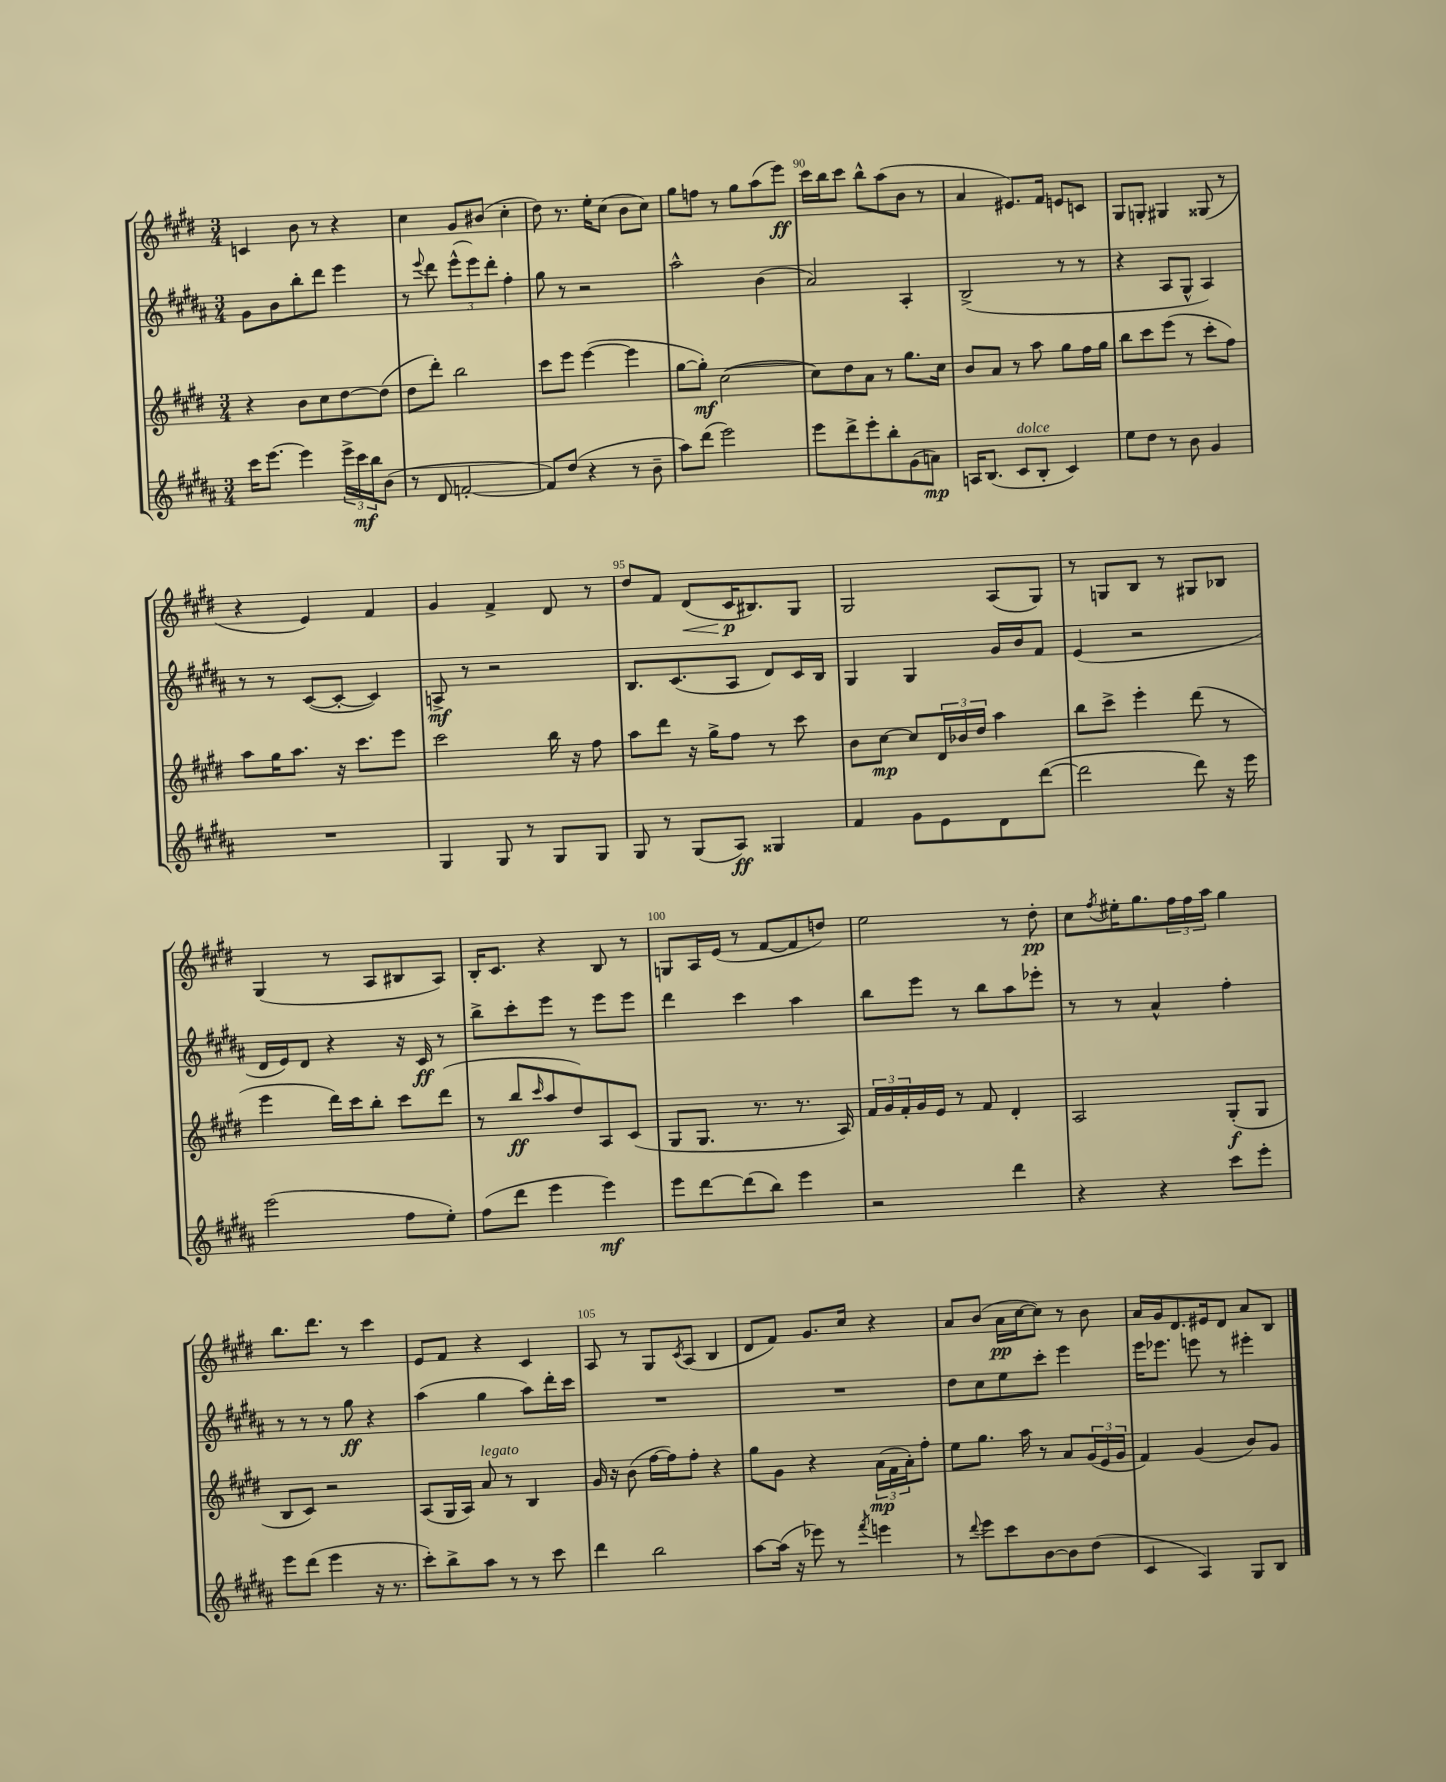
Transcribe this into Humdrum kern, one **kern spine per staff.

**kern	**kern	**kern	**kern
*staff4	*staff3	*staff2	*staff1
*clefG2	*clefG2	*clefG2	*clefG2
*k[f#c#g#d#a#]	*k[f#c#g#d#]	*k[f#c#g#d#a#]	*k[f#c#g#d#]
*M3/4	*M3/4	*M3/4	*M3/4
16ccc#	4r	8g#	4c
[8.eee	.	.	.
.	.	8b	.
4eee]	8b	8bb'	8b
.	8cc#	8ddd#	8r
24eee^	[8dd#	4eee	4r
24ccc#	.	.	.
24bb	.	.	.
(8b	(8dd#]	.	.
=	=	=	=
8r	8dd#	8r	4cc#
.	.	8qqeee	.
8d#	8ddd#')	8ddd#	.
[2f'	2bb	(12eee^^	8g#
.	.	12eee)	.
.	.	.	(8b#
.	.	12ddd#'	.
.	.	4ff#'	4cc#'
=	=	=	=
8f])	8ccc#	8gg#	8dd#)
(8dd#	8eee	8r	8.r
4r	([4eee	2r	.
.	.	.	16ee'
.	.	.	(8cc#
8r	4eee]	.	8b
8b~	.	.	8cc#)
=	=	=	=
8aa#)	[8gg#	2aa#^^	8gg#
(8ddd#	8gg#'])	.	8ff
2eee)	([2cc#	.	8r
.	.	.	8gg#
.	.	(4b	(8aa
.	.	.	8eee)
=	=	=	=
8eee	8cc#])	2a#)	16ccc#
.	.	.	16bb
8ddd#^	8dd#	.	8ccc#
8eee'	8a	.	8bb^^
8bb'	8r	.	(8aa
(8g#	8.gg#	4A#'	8b
8a)	.	.	8r
.	16cc#	.	.
=	=	=	=
16A	8b	(2B^	4a
(8.B	.	.	.
.	8a	.	.
8c#	8r	.	8.e#)
8B'	8aa	.	.
.	.	.	16f#
4c#)	8gg#	8r	8e
.	16ff#	8r	8c
.	16gg#	.	.
=	=	=	=
8ee	8bb	4r	8G#
8dd#	8ccc#	.	8G'
8r	(8eee	8A#	4G#
8b	8r	8G#^^	.
4g#	8ccc#'	4A#)	(8G##
.	8ff#)	.	8r
=	=	=	=
2.r	8aa	8r	4r
.	16gg#	8r	.
.	8.aa	.	.
.	.	([8c#	4e)
.	16r	8c#'_	.
.	8.ccc#	.	.
.	.	4c#])	4f#
.	8eee	.	.
=	=	=	=
4G#	2ccc#	8A^	4g#
.	.	8r	.
8G#	.	2r	4f#^
8r	.	.	.
8G#	16bb	.	8d#
.	16r	.	.
8G#	8ff#	.	8r
=	=	=	=
8G#	8aa	8.B	8dd#
8r	8ddd#	.	8f#
.	.	(8.c#	.
(8G#	16r	.	(8d#
.	16gg#^	.	.
8A#)	8ff#	8A#	16c#
.	.	.	8.B#)
4G##	8r	8d#)	.
.	8ccc#	16c#	8G#
.	.	16B	.
=	=	=	=
4f#	8b	4G#	2G#
.	[8cc#	.	.
8g#	8cc#]	4G#	.
8e	24d#	.	.
.	24b-	.	.
.	24dd#	.	.
8d#	4aa	16g#	(8A
.	.	16b	.
([8ddd#	.	8f#	8G#)
=	=	=	=
2ddd#]	8bb	(4e	8r
.	8ccc#^	.	8G
.	4eee'	2r	8B
.	.	.	8r
8ddd#)	(8ddd#	.	8G#
16r	8r	.	8B-
16eee	.	.	.
=	=	=	=
(2eee	4eee	16d#	(4G#
.	.	16e)	.
.	.	8d#	.
.	16ddd#)	4r	8r
.	16ccc#	.	.
.	8bb'	.	8A
8ff#	8ccc#	16r	8B#
.	.	16c#	.
8ee')	(8ddd#	8r	8A)
=	=	=	=
(8ff#	8r	8bb^	16B'
.	.	.	8.c#
8ddd#	8bb	8ccc#'	.
.	16qqccc#	.	.
4eee	8aa	8eee	4r
.	8dd#)	8r	.
4eee)	8A	8eee	8B
.	(8c#	8eee	8r
=	=	=	=
8eee	8G#	4ddd#	8G
[8ddd#	8.G#	.	16A
.	.	.	(16e
(8ddd#]	.	4ccc#	8r
.	8.r	.	.
8bb)	.	.	[8f#
4eee	8.r	4aa#	8f#]
.	.	.	8dd)
.	16A)	.	.
=	=	=	=
2r	24f#	8bb	2ee
.	24g#	.	.
.	24f#'	.	.
.	16g#	8eee	.
.	16e	.	.
.	8r	8r	.
.	8f#	8bb	.
4ddd#	4d#'	8aa#	8r
.	.	8eee-'	8dd#'
=	=	=	=
4r	2A	8r	8cc#
.	.	.	8qff#
.	.	8r	16ee#'
.	.	.	8.gg#
4r	.	4a#^^	.
.	.	.	24ff#
.	.	.	24ff#
.	.	.	24aa
8ccc#	(8G#'	4ff#'	4gg#
8eee'	8G#	.	.
=	=	=	=
8eee	8B	8r	8.bb
(8ddd#	8c#)	8r	.
.	.	.	8.ddd#
4eee	2r	8r	.
.	.	8gg#	8r
16r	.	4r	4ccc#
8.r	.	.	.
=	=	=	=
8ccc#')	(8A	(4aa#	8e
8bb^	16G#	.	8f#
.	16A)	.	.
8aa#	8a	4gg#	4r
8r	8r	.	.
8r	4B	8aa#)	4c#
8ccc#	.	16ddd#'	.
.	.	16ccc#	.
=	=	=	=
4ddd#	16g#	2.r	8A
.	16r	.	.
.	(8b	.	8r
2bb	[16ff#	.	8G#
.	16ff#])	.	.
.	.	.	8qc#
.	8ff#'	.	(8A
.	4r	.	4B
=	=	=	=
[8aa#	8gg#	2.r	8d#
(16aa#]	8g#	.	8f#)
16r	.	.	.
8eee-)	4r	.	8.g#
8r	.	.	.
.	.	.	16cc#
8qfff#	.	.	.
4eee	(24a	.	4r
.	24f#	.	.
.	24a')	.	.
.	8ff#'	.	.
=	=	=	=
8r	8ee	8dd#	8a
8qqddd#	.	.	.
8eee	8.gg#	8cc#	(8b
8ccc#	.	8ee	16a
.	16aa	.	[16cc#
[8b	8r	8ccc#'	8cc#])
8b]	8a	4eee	8r
(8dd#	(24g#	.	8b
.	24e	.	.
.	24g#	.	.
=	=	=	=
4c#	4f#)	16eee	16a
.	.	8.eee-	16g#
.	.	.	8.d#
4A#)	(4g#	8eee	.
.	.	.	16e#
.	.	8r	8d#
8G#	8b)	4eee#'	8a
8B	8g#	.	8B
==	==	==	==
*-	*-	*-	*-
